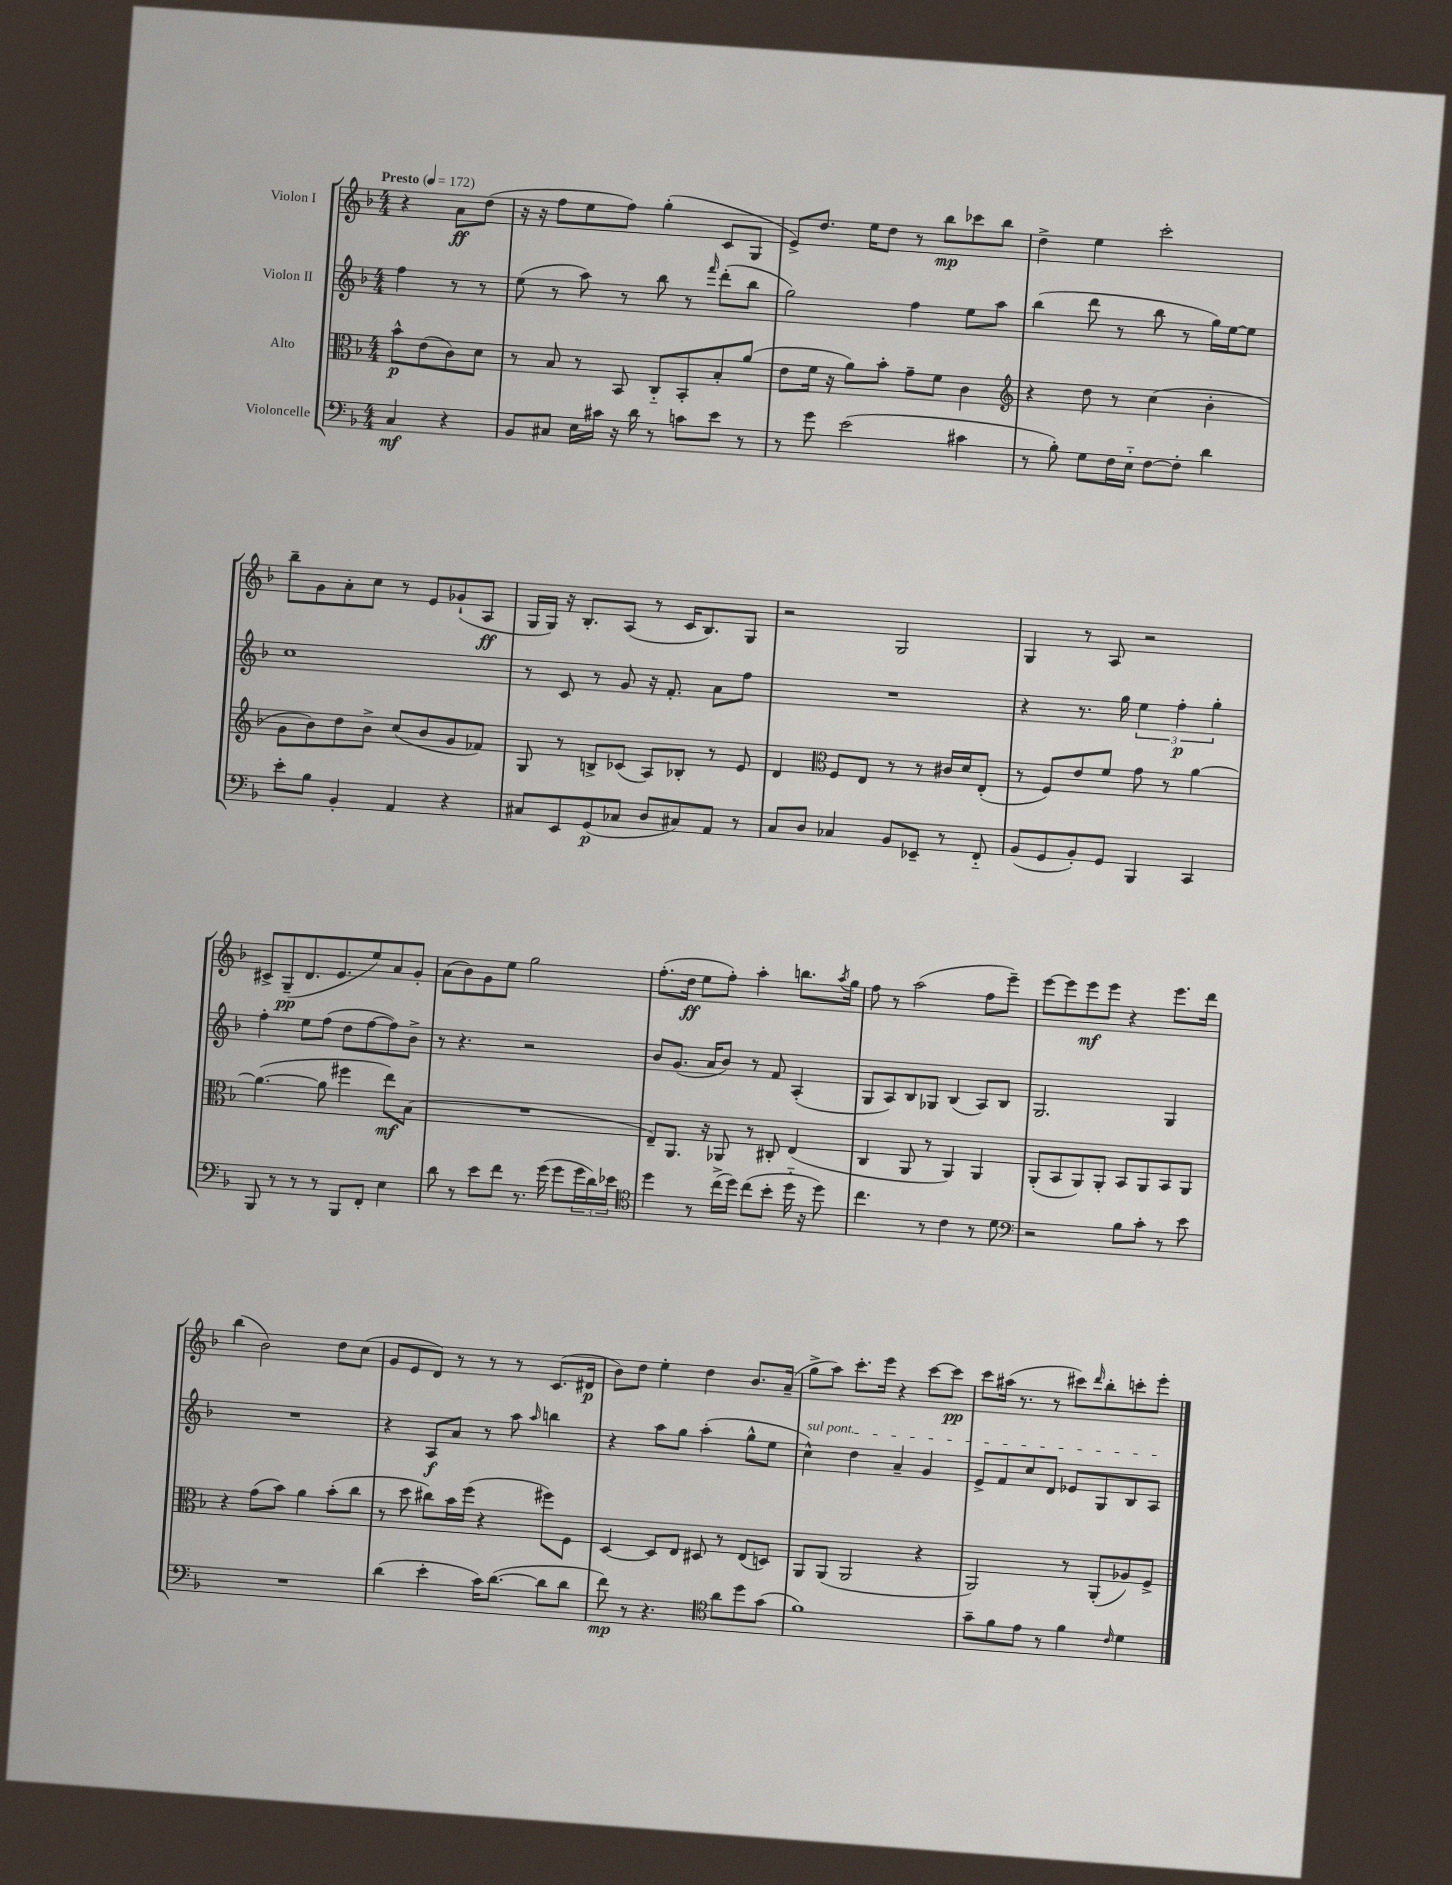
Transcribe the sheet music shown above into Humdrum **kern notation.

**kern	**dynam	**kern	**dynam	**kern	**dynam	**kern	**dynam
*part4	*part4	*part3	*part3	*part2	*part2	*part1	*part1
*staff4	*staff4	*staff3	*staff3	*staff2	*staff2	*staff1	*staff1
*I"Violoncelle	*	*I"Alto	*	*I"Violon II	*	*I"Violon I	*
*clefF4	*	*clefC3	*	*clefG2	*	*clefG2	*
*k[b-]	*	*k[b-]	*	*k[b-]	*	*k[b-]	*
*M4/4	*	*M4/4	*	*M4/4	*	*M4/4	*
*MM172	*	*MM172	*	*MM172	*	*MM172	*
=	=	=	=	=	=	=	=
!	!	!	!	!	!	!LO:TX:a:B:t=Presto	!
4C/	mf	8b-^^\L	p	4ff\	.	4r	.
.	.	(8e\	.	.	.	.	.
4r	.	8c\)	.	8r	.	8a\L	ff
.	.	8d\J	.	8r	.	(8dd\J	.
=1	=1	=1	=1	=1	=1	=1	=1
8BB-/L	.	8r	.	(8ee\	.	16r	.
.	.	.	.	.	.	16r	.
8C#X/J	.	8B-/	.	8r	.	8ff\L	.
16E\LL	.	8r	.	8aa\)	.	8ee\	.
16c#X\JJ	.	.	.	.	.	.	.
16r	.	8BB-/	.	8r	.	8ff\J)	.
16d\	.	.	.	.	.	.	.
8r	.	8C/L	.	8bb-\	.	(4gg'\	.
8cn\L	.	8BB-'/	.	8r	.	.	.
.	.	.	.	16qqfff/	.	.	.
8e\J	.	8B-'/	.	(8ddd'\L	.	8c/L	.
8r	.	(8a/J	.	8bb-\J	.	8G/J	.
=2	=2	=2	=2	=2	=2	=2	=2
8r	.	8e\L	.	2gg\)	.	8e^/L)	.
8g\	.	16f\Jk	.	.	.	8.dd/J	.
.	.	16r	.	.	.	.	.
(2e\	.	8a\L)	.	.	.	.	.
.	.	.	.	.	.	16ee\KL	.
.	.	8b-'\J	.	.	.	8dd\J	.
.	.	8g~\L	.	4ff\	.	8r	.
.	.	8f\J	.	.	.	8bb-\L	mp
4c#X\	.	4c\	.	8ee\L	.	8ccc-X\	.
.	.	.	.	8aa\J	.	8bb-\J	.
=3	=3	=3	=3	=3	=3	=3	=3
*	*	*clefG2	*	*	*	*	*
8r	.	4r	.	(4bb-\	.	4dd^\	.
8B-'\)	.	.	.	.	.	.	.
8G\L	.	8dd\	.	8ddd\	.	4ee\	.
16F\L	.	8r	.	8r	.	.	.
16E\JJ	.	.	.	.	.	.	.
[8F\L	.	(4cc\	.	8bb-\	.	2ccc'\	.
8F'\J]	.	.	.	8r	.	.	.
4d\	.	4b-'\	.	16gg\LL)	.	.	.
.	.	.	.	[16ee\J	.	.	.
.	.	.	.	8ee\J]	.	.	.
!!LO:LB:g=z
=4	=4	=4	=4	=4	=4	=4	=4
8e'\L	.	8g\L	.	1cc	.	8bb-~\L	.
8B-\J	.	8b-\)	.	.	.	8g\	.
4BB-'/	.	8dd\	.	.	.	8a'\	.
.	.	8b-^\J	.	.	.	8cc\J	.
4AA/	.	(8cc/L	.	.	.	8r	.
.	.	8b-/	.	.	.	8e/L	.
4r	.	8g/	.	.	.	(8g-X`/	.
.	.	8f-X/J)	.	.	.	8A/J	ff
=5	=5	=5	=5	=5	=5	=5	=5
8C#X/L	.	8G/	.	8r	.	16G/LL	.
.	.	.	.	.	.	16G/JJ)	.
8EE/	.	8r	.	8c/	.	16r	.
.	.	.	.	.	.	8.B-'/L	.
(8GG/	p	8Bn^/L	.	8r	.	.	.
8C-X/J	.	(8c-X/J	.	8g/	.	(8A/J	.
8D/L	.	8A/L)	.	16r	.	8r	.
.	.	.	.	8.f'/	.	.	.
8C#X/)	.	8B-X'/J	.	.	.	16c/KL	.
.	.	.	.	.	.	8.B-/)	.
8AA/J	.	8r	.	8a\L	.	.	.
8r	.	8e/	.	8ff\J	.	8G/J	.
=6	=6	=6	=6	=6	=6	=6	=6
8C/L	.	4d/	.	1r	.	2r	.
8D/J	.	.	.	.	.	.	.
*	*	*clefC3	*	*	*	*	*
4C-X/	.	8F/L	.	.	.	.	.
.	.	8E/J	.	.	.	.	.
8BB-/L	.	8r	.	.	.	2G/	.
8EE-X~/J	.	8r	.	.	.	.	.
8r	.	16c#X/LL	.	.	.	.	.
.	.	16d/J	.	.	.	.	.
8FF/	.	(8E'/J	.	.	.	.	.
=7	=7	=7	=7	=7	=7	=7	=7
(8BB-/L	.	8r	.	4r	.	4G/	.
8GG/	.	8F/L)	.	.	.	.	.
8BB-'/)	.	8e/	.	8.r	.	8r	.
8GG/J	.	8f/J	.	.	.	8A/	.
.	.	.	.	16gg\	.	.	.
4BBB-/	.	8g\	.	6ee\	.	2r	.
.	.	8r	.	.	.	.	.
.	.	.	.	6ff'\	p	.	.
4CC/	.	[4a\	.	.	.	.	.
.	.	.	.	6gg'\	.	.	.
!!LO:LB:g=z
=8	=8	=8	=8	=8	=8	=8	=8
8BBB-/	.	(4.a\_	.	4ff'\	.	8c#X^/L	.
8r	.	.	.	.	.	(8G~/	pp
8r	.	.	.	8ee\L	.	8.d/	.
8r	.	8a\]	.	(8ff\J	.	.	.
.	.	.	.	.	.	8.e/	.
8BBB-/L	.	4ff#X\	.	8dd\L	.	.	.
8FF'/J	.	.	.	[8ff\	.	8ee/)	.
4E\	.	8ee\L)	mf	8ff\])	.	8a/	.
.	.	(8B-\J	.	8b-^\J	.	8g'/J	.
=9	=9	=9	=9	=9	=9	=9	=9
8d\	.	1r	.	8r	.	(8a\L	.
8r	.	.	.	4.r	.	8b-\)	.
8e\L	.	.	.	.	.	8g\	.
8f\J	.	.	.	.	.	8ee\J	.
8.r	.	.	.	2r	.	2gg\	.
(16g\	.	.	.	.	.	.	.
8g\L	.	.	.	.	.	.	.
24g\L	.	.	.	.	.	.	.
24d\)	.	.	.	.	.	.	.
24e-X\JJ	.	.	.	.	.	.	.
=10	=10	=10	=10	=10	=10	=10	=10
*clefC4	*	*	*	*	*	*	*
4dd\	.	8E~/L)	.	8b-/L	.	(8.ff'\L	.
.	.	8.AA/J	.	(8.g/J	.	.	.
.	.	.	.	.	.	16dd\Jk	ff
8r	.	.	.	.	.	8ee\L	.
.	.	16r	.	16a/KL	.	.	.
(16cc^\LL	.	8AA-X/	.	8b-/J)	.	8ff'\J)	.
16dd\JJ)	.	.	.	.	.	.	.
(8cc\L	.	8r	.	8r	.	4aa'\	.
8b-'\J	.	8C#X'/	.	8f/	.	.	.
16dd\	.	(4E/	.	(4A'/	.	8.bbn\L	.
16r	.	.	.	.	.	.	.
8dd\)	.	.	.	.	.	.	.
.	.	.	.	.	.	8qaa/	.
.	.	.	.	.	.	16gg\Jk	.
=11	=11	=11	=11	=11	=11	=11	=11
4.cc\	.	4C/	.	8G/L	.	8ff\	.
.	.	.	.	8A/)	.	8r	.
.	.	8AA/	.	8B-/	.	(2aa\	.
8r	.	8r	.	8G-X/J	.	.	.
4c\	.	4AA/)	.	(4B-/	.	.	.
8r	.	4AA/	.	8A/L)	.	8ff\L	.
8d\	.	.	.	8B-/J	.	8eee~\J)	.
=12	=12	=12	=12	=12	=12	=12	=12
*clefF4	*	*	*	*	*	*	*
2r	.	(8AA'/L	.	2.G/	.	[8eee\L	.
.	.	8BB-/	.	.	.	8eee\]	.
.	.	8AA/)	.	.	.	8eee\	mf
.	.	8AA'/J	.	.	.	8eee\J	.
8B-\L	.	8BB-/L	.	.	.	4r	.
8c'\J	.	8AA/	.	.	.	.	.
8r	.	8BB-/	.	4G/	.	8.eee\L	.
8e\	.	8AA/J	.	.	.	.	.
.	.	.	.	.	.	16ddd\Jk	.
!!LO:LB:g=z
=13	=13	=13	=13	=13	=13	=13	=13
1r	.	4r	.	1r	.	(4bb-\	.
.	.	(8g\L	.	.	.	2b-\)	.
.	.	8b-\J)	.	.	.	.	.
.	.	4a\	.	.	.	.	.
.	.	(8b-'\L	.	.	.	8dd\L	.
.	.	8cc\J	.	.	.	(8cc\J	.
=14	=14	=14	=14	=14	=14	=14	=14
(4d\	.	8r	.	4r	.	8g/L	.
.	.	8dd\	.	.	.	8e/	.
4e'\	.	8cc#X\L)	.	8A/L	f	8d/J)	.
.	.	16b-\L	.	8a/J	.	8r	.
.	.	(16ff\JJ	.	.	.	.	.
16c\KL)	.	4r	.	8r	.	8r	.
([8.d\J	.	.	.	.	.	.	.
.	.	.	.	8aa\	.	8r	.
.	.	.	.	16qqaa/	.	.	.
8d\L]	.	8ff#X\L)	.	4bbn\	.	(8.c/L	.
8d\J	.	8F\J	.	.	.	.	.
.	.	.	.	.	.	16d#X/Jk	p
=15	=15	=15	=15	=15	=15	=15	=15
8f\)	mp	[4D/	.	4r	.	8b-\L)	.
8r	.	.	.	.	.	8dd\J	.
4.r	.	8D/L]	.	8aa\L	.	4ee'\	.
.	.	8E/J	.	8gg\J	.	.	.
.	.	8D#X/	.	(4aa'\	.	4dd\	.
*clefC4	*	*	*	*	*	*	*
8a\L	.	8r	.	.	.	.	.
8dd\	.	(8E/L	.	8gg^^\L	.	8.b-/L	.
(8g\J	.	8Dn/J)	.	8ee\J	.	.	.
.	.	.	.	.	.	(16a~/Jk	.
=16	=16	=16	=16	=16	=16	=16	=16
!	!	!	!	!LO:TX:a:i:t=sul pont.	!	!	!
1f)	.	8AA/L	.	4cc^^\)	.	8gg^\L	.
.	.	(8AA/J	.	.	.	8aa\J)	.
.	.	2AA/	.	4dd\	.	8.ccc'\L	.
.	.	.	.	.	.	16eee\Jk	.
.	.	.	.	4a~/	.	4r	.
.	.	4r	.	4g/	.	[8ccc\L	.
.	.	.	.	.	.	8ccc\J]	pp
=17	=17	=17	=17	=17	=17	=17	=17
8g~\L	.	2AA/)	.	8e^/L	.	8ccc\L	.
8f\	.	.	.	8f/	.	(16aa#X\Jk	.
.	.	.	.	.	.	8.r	.
8e\J	.	.	.	8cc/	.	.	.
8r	.	.	.	8d/J	.	8r	.
4f\	.	8r	.	8e-X/L	.	8ccc#X\L)	.
.	.	.	.	.	.	16qqddd/	.
.	.	(8AA'/L	.	8G/	.	8bb-'\	.
16qqc/	.	.	.	.	.	.	.
4d\	.	8A-X/)	.	8B-/	.	8cccn'\	.
.	.	8F^/J	.	8A/J	.	8eee'\J	.
==	==	==	==	==	==	==	==
*-	*-	*-	*-	*-	*-	*-	*-
